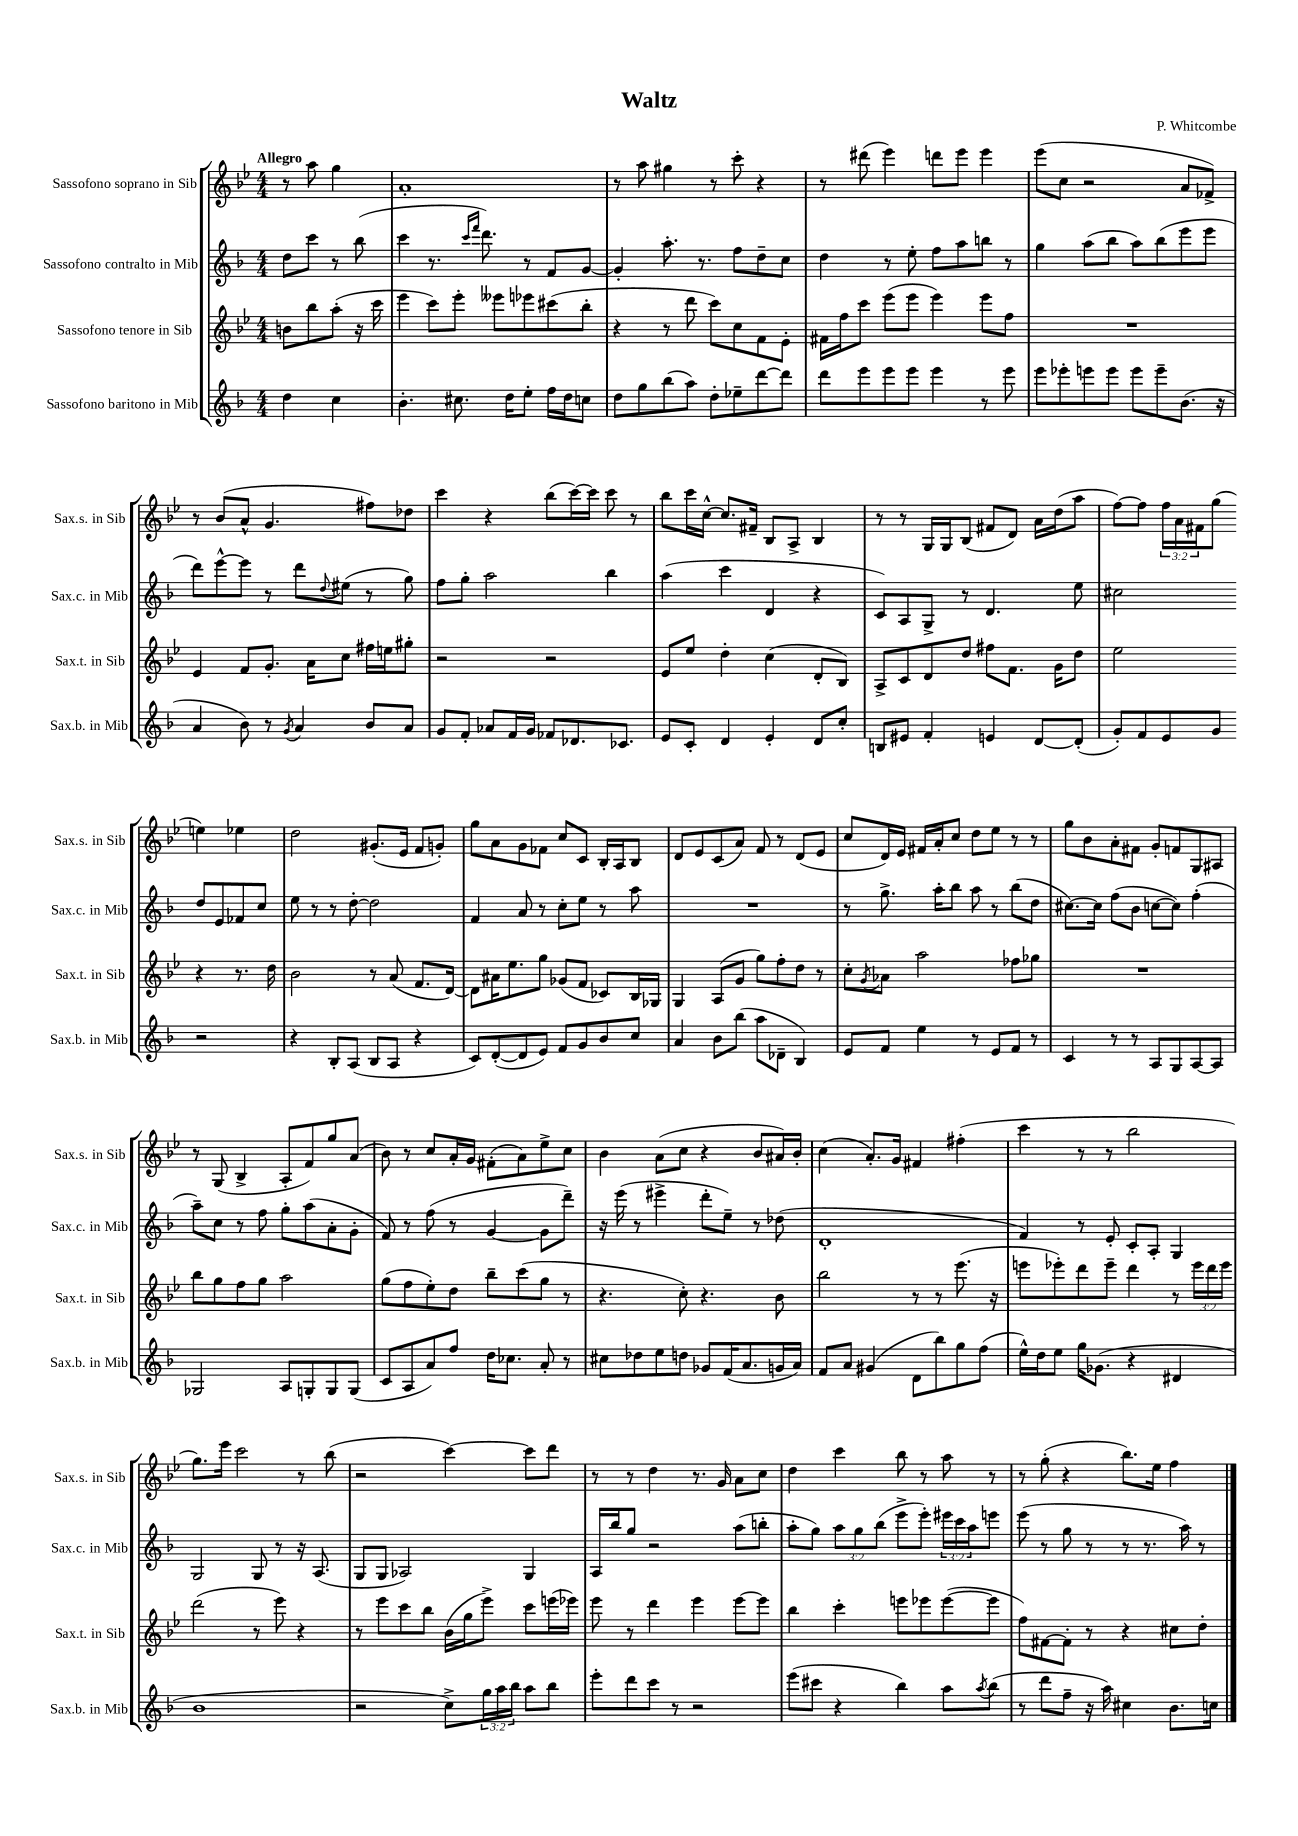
\header { title = "Waltz" composer = "P. Whitcombe" }
<<
\new StaffGroup <<
\new Staff = "s0" \with { instrumentName = "Sassofono soprano in Sib" shortInstrumentName = "Sax.s. in Sib" } {
    \clef treble \key bes \major \numericTimeSignature \time 4/4 \override Staff.TupletNumber.text = #tuplet-number::calc-fraction-text \partial 2 \tempo "Allegro"
    r8 a''8 g''4 |
    a'1-. |
    r8 a''8 gis''4 r8 c'''8-. r4 |
    r8 dis'''8( ees'''4) d'''8 ees'''8 ees'''4 |
    ees'''8( c''8 r2 a'8 fes'8->) |
    r8 bes'8( a'8-^ g'4. fis''8) des''8 |
    c'''4 r4 bes''8( c'''16~) c'''16 c'''8 r8 |
    bes''8 c'''16 c''16~-^ c''8. fis'16-- bes8 a8-> bes4 |
    r8 r8 g16 g16 bes8( fis'8 d'8) a'16 d''16( a''8 |
    f''8~) f''8 \tuplet 3/2 { f''16 a'16 fis'16 } g''8( e''4) ees''4 |
    d''2 gis'8.-.( ees'16 f'8 g'8-.) |
    g''8 a'8 g'8 fes'8 c''8 c'8 bes16-. a16 bes8 |
    d'8 ees'8 c'8( a'8) f'8 r8 d'8( ees'8 |
    c''8 d'16) ees'16 fis'16 a'16-. c''8 d''8 ees''8 r8 r8 |
    g''8 bes'8 a'8-. fis'8 g'8-. f'8 g8 ais8 |
    r8 g8( bes4-> a8-. f'8) g''8 a'8( |
    bes'8) r8 c''8 a'16-. g'16 fis'8-.( a'8) ees''8-> c''8 |
    bes'4 a'8( c''8 r4 bes'8 ais'16) bes'16-. |
    c''4( a'8.-.) g'16 fis'4 fis''4-.( |
    c'''4 r8 r8 bes''2 |
    g''8.) ees'''16 c'''2 r8 bes''8( |
    r2 c'''4~) c'''8 d'''8 |
    r8 r8 d''4 r8. g'16 a'8 c''8 |
    d''4 c'''4 bes''8 r8 a''8 r8 |
    r8 g''8-.( r4 bes''8.) ees''16 f''4 \bar "|." |
}
\new Staff = "s1" \with { instrumentName = "Sassofono contralto in Mib" shortInstrumentName = "Sax.c. in Mib" } {
    \clef treble \key f \major \numericTimeSignature \time 4/4 \override Staff.TupletNumber.text = #tuplet-number::calc-fraction-text \partial 2
    d''8 c'''8 r8 bes''8( |
    c'''4 r8. \grace { c'''16 f'''16 } d'''8.) r8 f'8 g'8~ |
    g'4-. a''8.-. r8. f''8 d''8-- c''8 |
    d''4 r8 e''8-. f''8 a''8 b''8 r8 |
    g''4 a''8( bes''8 a''8) bes''8( e'''8 e'''8 |
    d'''8) e'''8~-^ e'''8 r8 d'''8 \appoggiatura { d''8 } eis''8( r8 g''8) |
    f''8 g''8-. a''2 bes''4 |
    a''4( c'''4 d'4 r4 |
    c'8) a8 g8-> r8 d'4. e''8 |
    cis''2 d''8 e'8 fes'8 cis''8 |
    e''8 r8 r8 d''8~-. d''2 |
    f'4 a'8 r8 c''8-. e''8 r8 a''8 |
    R1 |
    r8 g''8.-> a''16-. bes''8 a''8 r8 bes''8( d''8 |
    cis''8.~) cis''16 f''8( bes'8 c''8~ c''8) f''4-.( |
    a''8--) c''8 r8 f''8 g''8-. a''8( a'8-. g'8-. |
    f'8) r8 f''8( r8 g'4~ g'8 d'''8--) |
    r16 e'''16( r8 eis'''4-> d'''8-. e''8--) r8 des''8( |
    d'1-. |
    f'4) r8 e'8-. c'8-. a8-. g4 |
    g2 g8 r8 r16 a8.( |
    g8 g8 aes2) g4 |
    a16 bes''16 g''8 r2 a''8( b''8-. |
    a''8-. g''8) \tuplet 3/2 { a''8 g''8 bes''8( } e'''8-> e'''8-.) \tuplet 3/2 { eis'''16 c'''16 a''16 } e'''8 |
    e'''8( r8 g''8 r8 r8 r8. a''16) r8 \bar "|." |
}
\new Staff = "s2" \with { instrumentName = "Sassofono tenore in Sib" shortInstrumentName = "Sax.t. in Sib" } {
    \clef treble \key bes \major \numericTimeSignature \time 4/4 \override Staff.TupletNumber.text = #tuplet-number::calc-fraction-text \partial 2
    b'8 bes''8 a''8-.( r16 c'''16 |
    ees'''4 c'''8) ees'''8-. eeses'''8 ees'''8 cis'''8( bes''8-. |
    r4 r8 d'''8 c'''8) c''8 f'8 ees'8-. |
    fis'16 f''16 c'''8 ees'''8( ees'''8 ees'''4) ees'''8 f''8 |
    R1 |
    ees'4 f'8 g'8.-. a'16 c''8 fis''16 e''16 gis''8-. |
    r2 r2 |
    ees'8 ees''8 d''4-. c''4( d'8-. bes8) |
    a8-> c'8 d'8 d''8 fis''8 f'8. g'16 d''8 |
    ees''2 r4 r8. d''16 |
    bes'2 r8 a'8( f'8. d'16~) |
    d'8 ais'16 ees''8. g''8 ges'8( f'8 ces'8) bes16 ges16 |
    g4 a8( g'8 g''8) f''8-. d''8 r8 |
    c''8-. \acciaccatura { g'8 } aes'8 a''2 fes''8 ges''8 |
    R1 |
    bes''8 g''8 f''8 g''8 a''2 |
    g''8( f''8 ees''8-.) d''8 bes''8-- c'''8( g''8 r8 |
    r4. c''8-.) r4. bes'8 |
    bes''2 r8 r8 ees'''8.( r16 |
    e'''8 ees'''8-.) d'''8 ees'''8-- d'''4 r8 \tuplet 3/2 { ees'''16 d'''16 ees'''16 } |
    d'''2( r8 ees'''8) r4 |
    r8 ees'''8 c'''8 bes''8 bes'16( g''16 ees'''8->) c'''8 e'''16( ees'''16) |
    ees'''8 r8 d'''4 ees'''4 ees'''8~ ees'''8 |
    bes''4 c'''4-. e'''8 ees'''8 ees'''8~( ees'''8 |
    f''8) fis'8~ fis'8-. r8 r4 cis''8 d''8-. \bar "|." |
}
\new Staff = "s3" \with { instrumentName = "Sassofono baritono in Mib" shortInstrumentName = "Sax.b. in Mib" } {
    \clef treble \key f \major \numericTimeSignature \time 4/4 \override Staff.TupletNumber.text = #tuplet-number::calc-fraction-text \partial 2
    d''4 c''4 |
    bes'4.-. cis''8. d''16 e''8-. f''16 d''16 c''8 |
    d''8 g''8 bes''8( a''8) d''8-. ees''8-- d'''8~ d'''8 |
    d'''8 e'''8 e'''8 e'''8 e'''4 r8 e'''8 |
    e'''8 ees'''8-. e'''8 e'''8 e'''8 e'''8-- bes'8.( r16 |
    a'4 bes'8) r8 \acciaccatura { g'8 } a'4 bes'8 a'8 |
    g'8 f'8-. aes'8 f'16 g'16 fes'8 des'8. ces'8. |
    e'8 c'8-. d'4 e'4-. d'8 c''8-. |
    b8 eis'8 f'4-. e'4 d'8~ d'8-.( |
    g'8-.) f'8 e'8 g'8 r2 |
    r4 bes8-. a8( bes8 a8 r4 |
    c'8) d'8~-.( d'8 e'8) f'8 g'8 bes'8 c''8 |
    a'4 bes'8 bes''8( a''8 des'8-- bes4) |
    e'8 f'8 e''4 r8 e'8 f'8 r8 |
    c'4 r8 r8 a8 g8 a8~ a8 |
    ges2 a8 g8-. g8 g8( |
    c'8 a8 a'8) f''8 d''16 ces''8. a'8-. r8 |
    cis''8 des''8 e''8 d''8 ges'8 f'16( a'8. g'16 a'16) |
    f'8 a'8 gis'4( d'8 bes''8) g''8 f''8( |
    e''16-^) d''16 e''8 g''16 ges'8.( r4 dis'4 |
    bes'1 |
    r2 c''8->) \tuplet 3/2 { g''16 a''16 bes''16 } a''8 bes''8 |
    e'''8-. d'''8 c'''8 r8 r2 |
    e'''8( cis'''8 r4 bes''4) a''8 \acciaccatura { a''8 } bes''8( |
    r8 d'''8 f''8-- r16 a''16) cis''4 bes'8. c''16 \bar "|." |
}
>>
>>
\layout { \context { \Score \remove "Bar_number_engraver" } }
